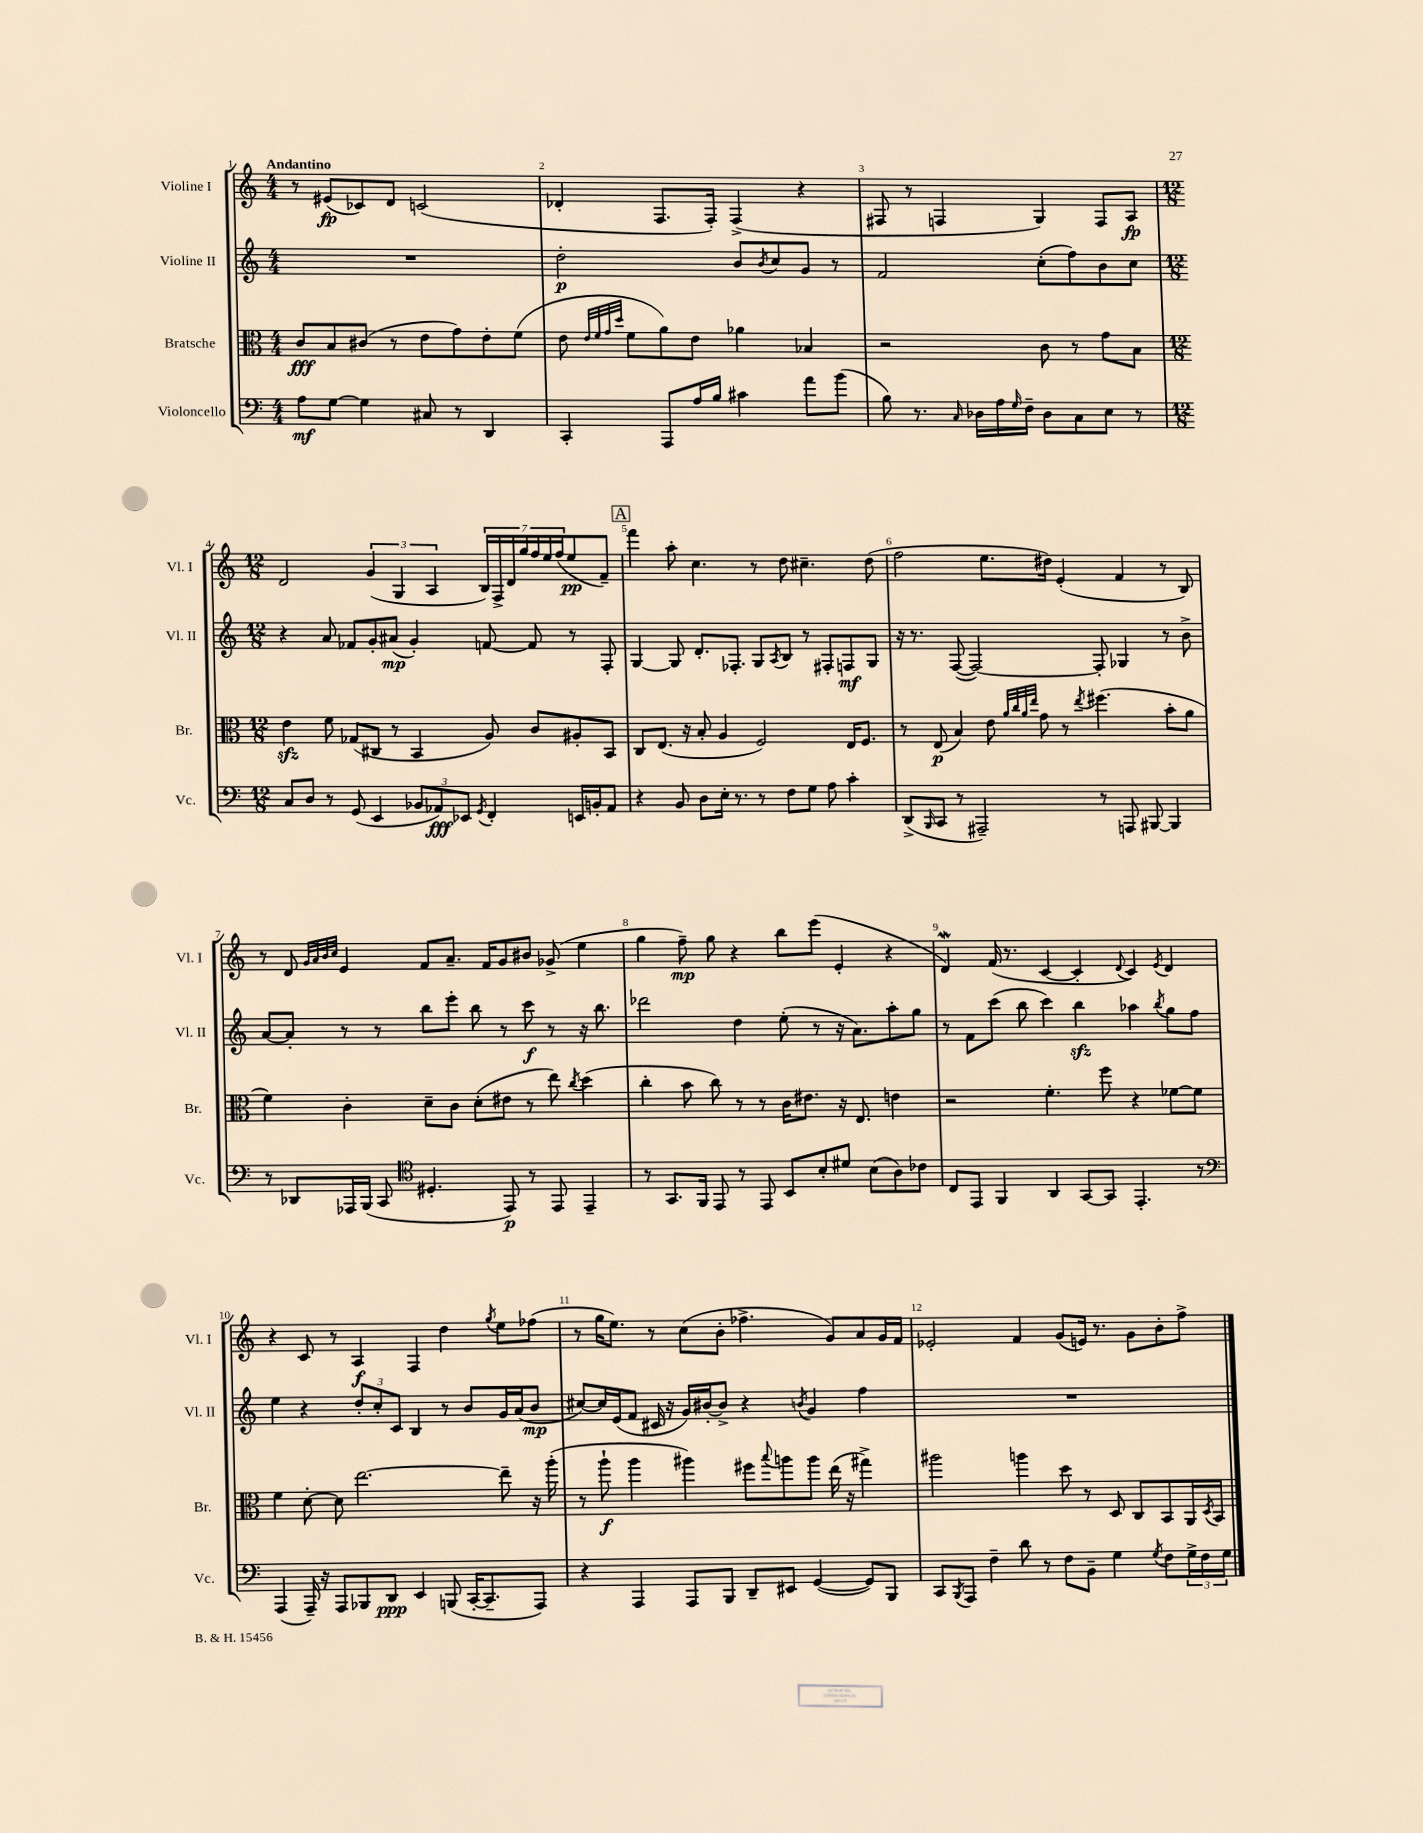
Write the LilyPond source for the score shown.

<<
\new StaffGroup <<
\new Staff = "s0" \with { instrumentName = "Violine I" shortInstrumentName = "Vl. I" } {
    \clef treble \key c \major \numericTimeSignature \time 4/4 \tempo "Andantino"
    r8 eis'8\fp( ces'8) d'8 c'2( |
    des'4-. f8. f16-.) f4->( r4 |
    fis8 r8 f4 g4) f8 a8\fp |
    \numericTimeSignature \time 12/8 d'2 \tuplet 3/2 { g'4( g4 a4 } \tuplet 7/4 { b16) f16-> d'16 g''16 f''16 e''16 f''16( } e''8\pp f'8--) |
    \mark \markup { \box "A" } f'''4 a''8-. c''4. r8 d''8 cis''4.-- d''8( |
    f''2 e''8. dis''16) e'4-.( f'4 r8 b8) |
    r8 d'8 \grace { g'32 a'32 b'32 c''32 } e'4 f'8 a'8.-- f'16 g'8 bis'8 ges'8->( e''4 |
    g''4 f''8--\mp) g''8 r4 b''8 e'''8( e'4-. r4 |
    d'4\mordent) f'16( r8. c'4~ c'4-. \appoggiatura { d'8 } c'4) \acciaccatura { e'8 } d'4 |
    r4 c'8 r8 a4\f f4 d''4 \acciaccatura { g''8 } e''8 fes''8( |
    r8 g''16 e''8.) r8 c''8( b'8-. fes''4.-> g'8) a'8 g'16 f'16 |
    ees'2-. f'4 g'8( e'16) r8. g'8 b'8-. f''8-> \bar "|." |
}
\new Staff = "s1" \with { instrumentName = "Violine II" shortInstrumentName = "Vl. II" } {
    \clef treble \key c \major \numericTimeSignature \time 4/4
    R1 |
    d''2-.\p b'8 \acciaccatura { b'8 } c''8 g'8 r8 |
    f'2 c''8-.( f''8) b'8 c''8 |
    \numericTimeSignature \time 12/8 r4 a'8 fes'8 g'8-. ais'8\mp( g'4-.) f'8~ f'8 r8 f8-. |
    \mark \markup { \box "A" } g4~ g8 d'8.-. fes8.-. g8 \acciaccatura { a8 } b8 r8 fis8-. f8\mf g8 |
    r16 r8. f8~( f2~) f8-. ges4 r8 b'8-> |
    a'8~ a'8-. r8 r8 b''8 e'''8-. b''8 r8 c'''8\f r8 r16 b''8. |
    des'''2 d''4 e''8-.( r8 r16 a'8.) a''8-. g''8 |
    r8 f'8 c'''8( b''8 c'''4) b''4\sfz aes''4 \acciaccatura { b''8 } g''8 f''8 |
    e''4 r4 \tuplet 3/2 { d''8-. c''8-. c'8 } b4 r8 b'8 g'16 a'16( b'8\mp |
    cis''8~) cis''16 e'16( f'8 cis'16 r16 g'16) bis'16~-. bis'8-> r4 \acciaccatura { b'8 } g'4 f''4 |
    R1. \bar "|." |
}
\new Staff = "s2" \with { instrumentName = "Bratsche" shortInstrumentName = "Br." } {
    \clef alto \key c \major \numericTimeSignature \time 4/4
    c'8\fff b8 cis'8( r8 e'8 g'8) e'8-. f'8( |
    e'8 \grace { e'32 f'32 g'32 d''32 } f'8 a'8) e'8 aes'4 bes4 |
    r2 c'8 r8 g'8 b8 |
    \numericTimeSignature \time 12/8 e'4\sfz f'8 ges8( cis8 r8 b,4 a8) c'8 ais8-. b,8 |
    \mark \markup { \box "A" } c8 e8.( r16 b8-. a4 f2) e16 f8. |
    r8 e8\p( b4) e'8 \grace { a'32 c''32 a'32 e''32 } g'8 r8 \acciaccatura { e''8 } fis''4.( b'8-. a'8 |
    f'4) c'4-. d'8-- c'8 d'8-.( eis'8 r8 e''8) \acciaccatura { c''8 } d''4( |
    c''4-. b'8 c''8) r8 r8 c'16 eis'8. r16 e8. e'4 |
    r2 f'4.-. f''8 r4 fes'8~ fes'8 |
    f'4 d'8~-. d'8 e''2.~ e''8-- r16 a''16-.( |
    r8 a''8-!\f a''4 ais''4) fis''8 \appoggiatura { b''8 } a''8 a''8 e''16( r16 gis''4->) |
    ais''2 a''4 d''8 r8 d8 c8 b,8 a,16 \acciaccatura { d8 } b,16 \bar "|." |
}
\new Staff = "s3" \with { instrumentName = "Violoncello" shortInstrumentName = "Vc." } {
    \clef bass \key c \major \numericTimeSignature \time 4/4
    a8\mf g8~ g4 cis8 r8 d,4 |
    c,4-. a,,8 a16 b16 cis'4 a'8 b'8( |
    b8) r8. \grace { c16 } des16 a16 \grace { g16 } f16-- des8 c8 e8 r8 |
    \numericTimeSignature \time 12/8 c8 d8 r8 g,8( e,4 \tuplet 3/2 { bes,8 aes,8\fff) ees,8 } \acciaccatura { g,8 } f,4-. e,16 b,16-. aes,8 |
    \mark \markup { \box "A" } r4 b,8 d8 e16-. r8. r8 f8 g8 a8 c'4-. |
    d,8->( \grace { b,,16 } c,8 r8 ais,,2--) r8 a,,8 bis,,8~ bis,,4 |
    r8 des,8 aes,,16 b,,16( c,8 \clef tenor dis4.-. e,8\p) r8 e,8 e,4-- |
    r8 g,8. f,16 e,8 r8 e,8 b,8 b8-. dis'8 b8( a8) ces'8 |
    c8 e,8 f,4 a,4 g,8~ g,8 e,4.-. r8 |
    \clef bass a,,4( a,,16--) r16 a,,8 bes,,8 d,8\ppp e,4 b,,8( c,16~-. c,8.-- a,,8) |
    r4 a,,4 a,,8 b,,8 d,8-- eis,8 g,4~( g,8) b,,8 |
    c,8 \acciaccatura { b,,8 } a,,8 f4-- d'8 r8 f8 b,8-- g4 \acciaccatura { g8 } f8 \tuplet 3/2 { g16-> f16 g16 } \bar "|." |
}
>>
>>
\layout { \context { \Score \override BarNumber.break-visibility = ##(#f #t #t) barNumberVisibility = #all-bar-numbers-visible } }
